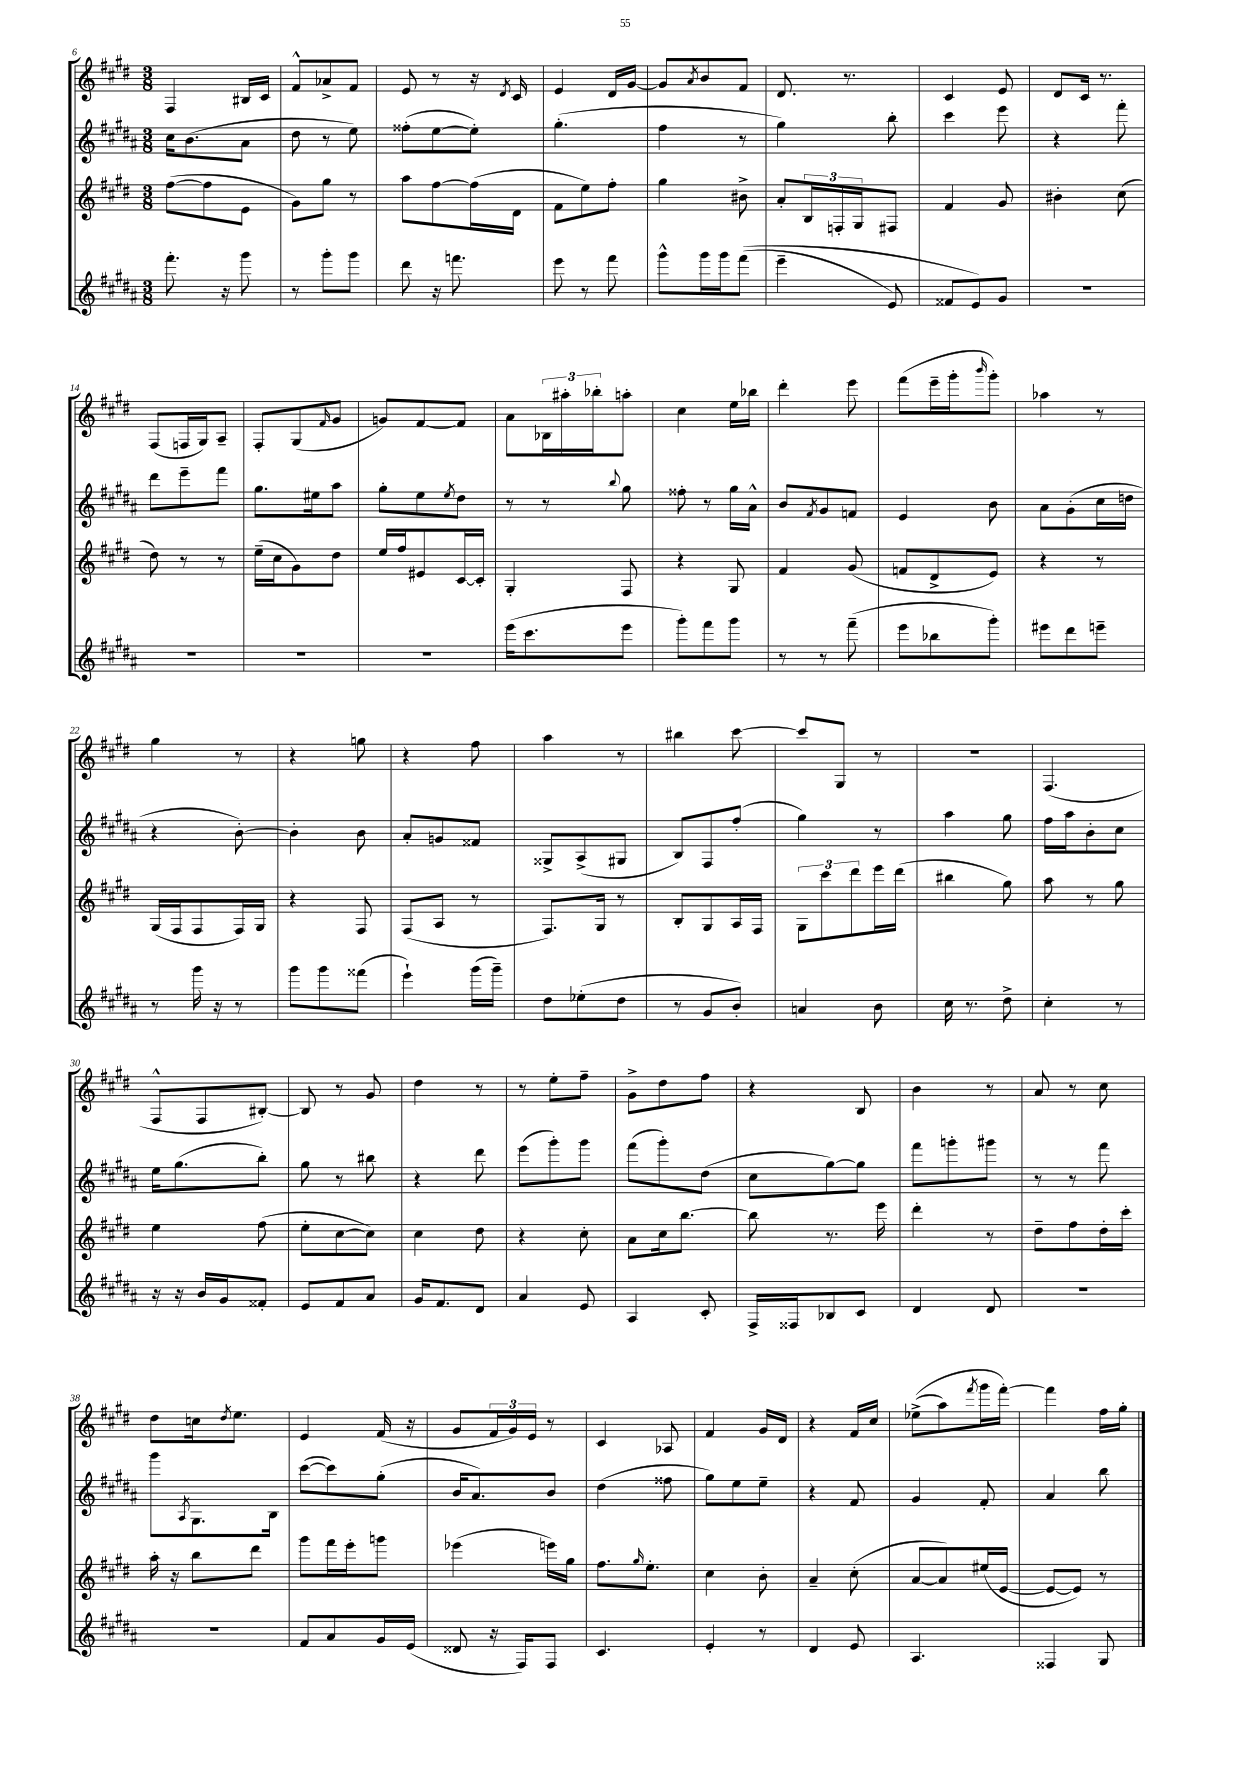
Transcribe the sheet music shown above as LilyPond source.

<<
\new StaffGroup <<
\new Staff = "s0" {
    \clef treble \key e \major \numericTimeSignature \time 3/8
    fis4 bis16 cis'16 |
    fis'8-^ aes'8-> fis'8 |
    e'8 r8 r16 \acciaccatura { dis'8 } cis'16 |
    e'4 dis'16 gis'16~ |
    gis'8 \acciaccatura { a'8 } b'8 fis'8 |
    dis'8. r8. |
    cis'4 e'8 |
    dis'8 cis'16 r8. |
    fis8( f16 gis16) a8-- |
    fis8-. gis8( \grace { fis'16 } gis'8 |
    g'8) fis'8~ fis'8 |
    a'8 \tuplet 3/2 { bes16 ais''16-. bes''16-. } a''8-. |
    cis''4 e''16 bes''16 |
    dis'''4-. e'''8 |
    fis'''8( e'''16-- gis'''16-. \grace { b'''16 } gis'''8-.) |
    aes''4 r8 |
    gis''4 r8 |
    r4 g''8 |
    r4 fis''8 |
    a''4 r8 |
    bis''4 cis'''8~ |
    cis'''8 gis8 r8 |
    R4. |
    fis4.( |
    fis8-^ fis8 bis8~-.) |
    bis8 r8 gis'8 |
    dis''4 r8 |
    r8 e''8-. fis''8-- |
    gis'8-> dis''8 fis''8 |
    r4 b8 |
    b'4 r8 |
    a'8 r8 cis''8 |
    dis''8 c''16 \acciaccatura { dis''8 } e''8. |
    e'4 fis'16( r16 |
    gis'8 \tuplet 3/2 { fis'16 gis'16) e'16 } r8 |
    cis'4 aes8 |
    fis'4 gis'16 dis'16 |
    r4 fis'16 cis''16 |
    ees''8->(\( a''8) \acciaccatura { fis'''8 } gis'''16 fis'''16~-.\) |
    fis'''4 fis''16 gis''16-. \bar "|." |
}
\new Staff = "s1" {
    \clef treble \key b \major \numericTimeSignature \time 3/8
    cis''16 b'8.( ais'8 |
    dis''8 r8 e''8) |
    fisis''8-.( e''8~ e''8-.) |
    gis''4.-.( |
    fis''4 r8 |
    gis''4) b''8-. |
    cis'''4 e'''8 |
    r4 fis'''8-. |
    dis'''8 e'''8-- fis'''8 |
    gis''8. eis''16 ais''8 |
    gis''8-. e''8 \acciaccatura { e''8 } dis''8 |
    r8 r8 \appoggiatura { b''8 } gis''8 |
    fisis''8-. r8 gis''16 ais'16-^ |
    b'8 \acciaccatura { fis'8 } gis'8 f'8 |
    e'4 b'8 |
    ais'8 gis'8-.( cis''16 d''16 |
    r4 b'8~-.) |
    b'4-. b'8 |
    ais'8-. g'8 fisis'8 |
    gisis8-> ais8->( gis8 |
    b8) fis8 fis''8-.( |
    gis''4) r8 |
    ais''4 gis''8 |
    fis''16 ais''16 b'8-. cis''8 |
    e''16 gis''8.( b''8-.) |
    gis''8 r8 bis''8 |
    r4 dis'''8 |
    e'''8( gis'''8-.) gis'''8 |
    fis'''8( gis'''8-.) dis''8( |
    cis''8 gis''8~) gis''8 |
    fis'''8 g'''8-. gis'''8 |
    r8 r8 fis'''8 |
    gis'''8 \acciaccatura { ais8 } gis8. b16 |
    cis'''8~( cis'''8) gis''8-.( |
    b'16 ais'8.) b'8 |
    dis''4( fisis''8 |
    gis''8) e''8 e''8-- |
    r4 fis'8 |
    gis'4 fis'8-. |
    ais'4 b''8 \bar "|." |
}
\new Staff = "s2" {
    \clef treble \key e \major \numericTimeSignature \time 3/8
    fis''8~( fis''8 e'8 |
    gis'8) gis''8 r8 |
    a''8 fis''8~ fis''16( dis'16 |
    fis'8 e''8) fis''8-. |
    gis''4 bis'8-> |
    a'8-. \tuplet 3/2 { b16 f16-. gis16 } fis8 |
    fis'4 gis'8 |
    bis'4-. cis''8( |
    dis''8) r8 r8 |
    e''16--( cis''16 gis'8) dis''8 |
    e''16 fis''16 eis'8 cis'16~ cis'16-. |
    gis4-. fis8 |
    r4 gis8 |
    fis'4 gis'8( |
    f'8 dis'8-> e'8) |
    r4 r8 |
    gis16( fis16 fis8 fis16) gis16 |
    r4 fis8 |
    fis8( a8 r8 |
    fis8.) gis16 r8 |
    b8-. gis8 a16 fis16 |
    \tuplet 3/2 { gis8 cis'''8 dis'''8 } e'''16 dis'''16( |
    bis''4 gis''8) |
    a''8 r8 gis''8 |
    e''4 fis''8( |
    e''8-. cis''8~ cis''8) |
    cis''4 dis''8 |
    r4 cis''8-. |
    a'8 cis''16 b''8.~ |
    b''8 r8. e'''16 |
    dis'''4-. r8 |
    dis''8-- fis''8 dis''16-. cis'''16-. |
    a''16-. r16 b''8 dis'''8 |
    gis'''8 fis'''16 e'''16-. g'''8 |
    ees'''4( e'''16) gis''16 |
    fis''8. \grace { gis''16 } e''8.-. |
    cis''4 b'8-. |
    a'4-- cis''8-.( |
    a'8~ a'8) eis''16( e'16~ |
    e'8~ e'8) r8 \bar "|." |
}
\new Staff = "s3" {
    \clef treble \key b \major \numericTimeSignature \time 3/8
    fis'''8.-. r16 gis'''8 |
    r8 gis'''8-. gis'''8 |
    dis'''8 r16 f'''8. |
    e'''8 r8 fis'''8 |
    gis'''8-^ gis'''16 gis'''16 fis'''8(\( |
    e'''4-- e'8) |
    fisis'8 e'8\) gis'8 |
    R4. |
    R4. |
    R4. |
    R4. |
    e'''16( cis'''8. e'''8 |
    gis'''8-.) fis'''8 gis'''8 |
    r8 r8 fis'''8--( |
    e'''8 bes''8 gis'''8-.) |
    eis'''8 dis'''8 e'''8-- |
    r8 gis'''16 r16 r8 |
    gis'''8 gis'''8 fisis'''8( |
    e'''4-!) gis'''16( gis'''16--) |
    dis''8 ees''8-.( dis''8 |
    r8 gis'8 b'8-.) |
    a'4 b'8 |
    cis''16 r8. dis''8-> |
    cis''4-. r8 |
    r16 r16 b'16 gis'16 fisis'8-. |
    e'8 fis'8 ais'8 |
    gis'16 fis'8. dis'8 |
    ais'4 e'8 |
    ais4 cis'8-. |
    fis16-> fisis16 bes8 cis'8 |
    dis'4 dis'8 |
    R4. |
    R4. |
    fis'8 ais'8 gis'16 e'16( |
    disis'8 r16 fis16) fis8 |
    cis'4. |
    e'4-. r8 |
    dis'4 e'8 |
    ais4. |
    fisis4 gis8 \bar "|." |
}
>>
>>
\layout { \context { \Score currentBarNumber = #6 } }
